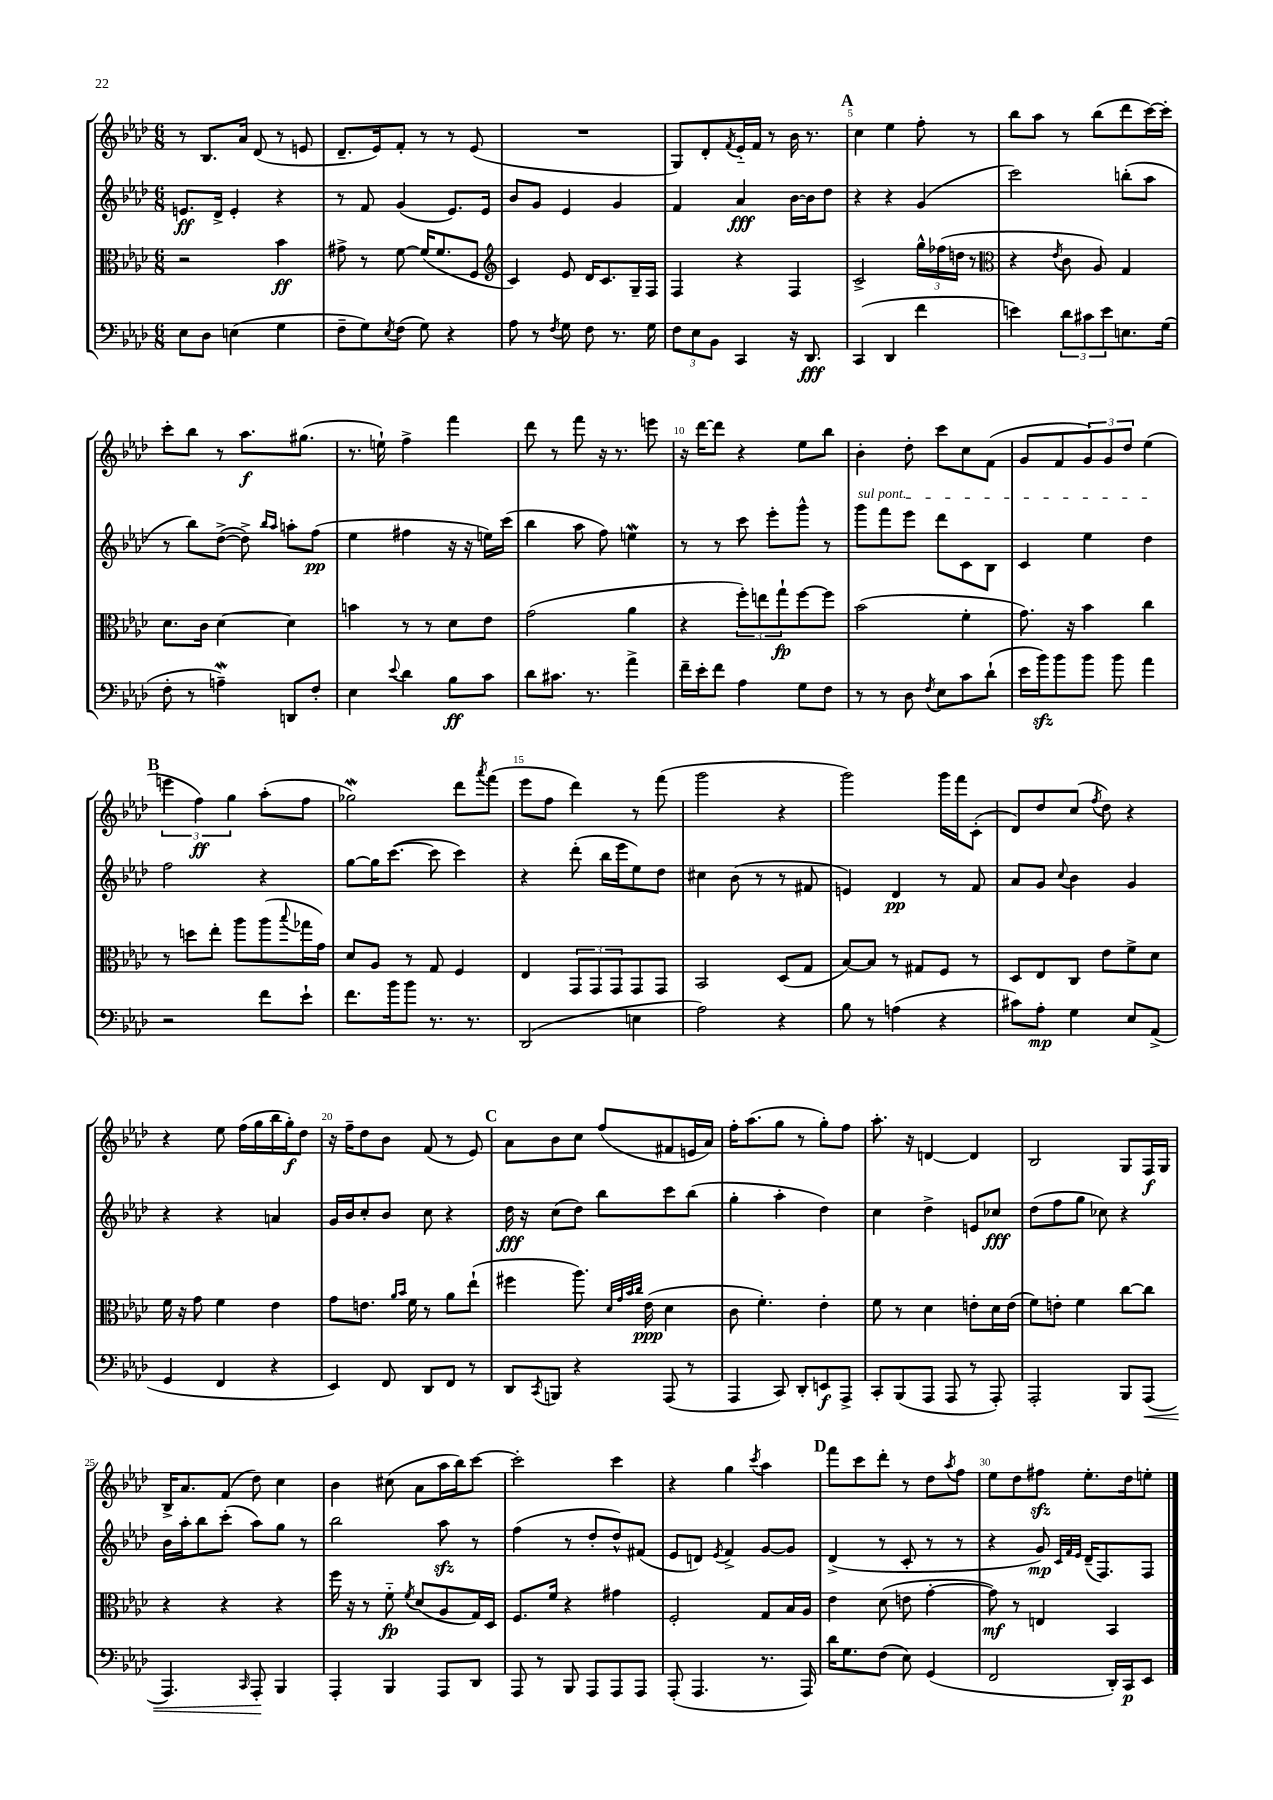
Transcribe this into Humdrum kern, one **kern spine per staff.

**kern	**kern	**kern	**kern
*staff4	*staff3	*staff2	*staff1
*clefF4	*clefC3	*clefG2	*clefG2
*k[b-e-a-d-]	*k[b-e-a-d-]	*k[b-e-a-d-]	*k[b-e-a-d-]
*M6/8	*M6/8	*M6/8	*M6/8
8E-	2r	8.e	8r
8D-	.	.	8.B-
.	.	16d-^	.
(4E	.	4e'	.
.	.	.	16a-
.	.	.	(8d-
4G	4b-	4r	8r
.	.	.	8e
=	=	=	=
8F~	8g#^	8r	8.d-~
8G)	8r	8f	.
.	.	.	16e-)
8qE-	.	.	.
(8F	[8f	(4g	8f'
8G)	(16f]	.	8r
.	8.f	.	.
4r	.	8.e-)	8r
.	8F	.	(8e-
.	.	16e-	.
=	=	=	=
*	*clefG2	*	*
8A-	4c)	8b-	2.r
8r	.	8g	.
8qF	.	.	.
8G	8e-	4e-	.
8F	16d-	.	.
.	8.c	.	.
8.r	.	4g	.
.	16G~	.	.
16G	16F	.	.
=	=	=	=
12F	4F	4f	8G)
12E-	.	.	.
.	.	.	8d-'
12BB-	.	.	.
.	.	.	8qf
4CC	4r	4a-	16e-'~
.	.	.	16f
.	.	.	8r
16r	4F	[16b-	16b-
8.DD-	.	16b-]	8.r
.	.	8dd-	.
=	=	=	=
(4CC	2c^	4r	4cc
4DD-	.	4r	4ee-
4f	24gg^^	(4g	8ff'
.	(24ff-	.	.
.	24dd	.	.
.	8r	.	8r
=	=	=	=
*	*clefC3	*	*
4e)	4r	2ccc)	8bb-
.	.	.	8aa-
.	8qe-	.	.
12d-	8c	.	8r
12c#	.	.	.
.	8A-)	.	(8bb-
12e	.	.	.
8.E	4G	(8bb'	8ddd-
.	.	8aa-	[16ccc)
(16G	.	.	16ccc']
=	=	=	=
8F'	8.d-	8r	8ccc'
8r	.	8bb-)	8bb-
.	16c	.	.
4A~)	[4d-	([8dd-^	8r
.	.	8dd-^])	8.aa-
.	.	16qqbb-	.
.	.	16qqaa-	.
8DD	4d-]	8aa'	.
.	.	.	(8.gg#
8F'	.	(8ff	.
=	=	=	=
4E-	4b	4ee-	8.r
.	.	.	16ee`)
8qqe-	.	.	.
4d-	8r	4ff#	4ff^
.	8r	.	.
8B-	8d-	16r	4fff
.	.	16r	.
8c	8e-	16ee)	.
.	.	(16ccc	.
=	=	=	=
8d-	(2g	4bb-	8ddd-
8.c#	.	.	8r
.	.	8aa-	8fff
8.r	.	.	.
.	.	8ff)	16r
.	.	.	8.r
4a-^	4a-	4ee	.
.	.	.	8eee
=	=	=	=
16f~	4r	8r	16r
16e-'	.	.	[16ddd-
8f	.	8r	8ddd-]
4A-	12ff')	8ccc	4r
.	12ee	.	.
.	.	8eee-'	.
.	12gg`	.	.
8G	[8ff	8ggg^^	8ee-
8F	8ff]	8r	8bb-
=	=	=	=
8r	(2b-	8ggg	4b-'
8r	.	8fff	.
8D-	.	8eee-	8dd-'
8qF	.	.	.
8E-	.	8ddd-	8ccc
8c	4f'	8c	8cc
(8d-`	.	8B-	(8f
=	=	=	=
16e-	8.g)	4c	8g
16b-)	.	.	.
8b-	.	.	8f
.	16r	.	.
8b-	4b-	4ee-	12g)
.	.	.	12g
8b-	.	.	.
.	.	.	12dd-
4a-	4cc	4dd-	(4ee-
=	=	=	=
2r	8r	2ff	6eee
.	8dd	.	.
.	.	.	6ff)
.	8ee-'	.	.
.	.	.	6gg
.	8aa-	.	.
8f	(8aa-	4r	(8aa-'
.	8qqbb-	.	.
8e-`	16gg-	.	8ff
.	16g)	.	.
=	=	=	=
8.f	8d-	[8gg	2gg-)
.	8A-	16gg]	.
16b-	.	([8.ccc	.
8b-	8r	.	.
8.r	8G	8ccc]	.
.	4F	4ccc)	8ddd-
8.r	.	.	.
.	.	.	8qaaa-
.	.	.	(8fff
=	=	=	=
(2DD-	4E-	4r	8eee-
.	.	.	8ff
.	12GG	(8ddd-'	4ddd-)
.	12GG	.	.
.	.	16bb-	.
.	12GG	.	.
.	.	16eee-	.
4E	8GG	8ee-)	8r
.	8GG	8dd-	(8fff
=	=	=	=
2A-)	2BB-	4cc#	2ggg
.	.	(8b-	.
.	.	8r	.
4r	(8D-	8r	4r
.	8G	8f#	.
=	=	=	=
8B-	[8B-)	4e)	2ggg)
8r	8B-]	.	.
(4A	8r	4d-	.
.	8G#	.	.
4r	8F	8r	16ggg
.	.	.	16fff
.	8r	8f	(8c'
=	=	=	=
8c#)	8D-	8a-	8d-)
8A-'	8E-	8g	8dd-
.	.	8qqcc	.
4G	8C	4b-	(8cc
.	.	.	8qff
.	8e-	.	8dd-)
8E-	8f^	4g	4r
(8AA-^	8d-	.	.
=	=	=	=
4GG	16f	4r	4r
.	16r	.	.
.	8g	.	.
4FF	4f	4r	8ee-
.	.	.	(16ff
.	.	.	16gg
4r	4e-	4a	16bb-
.	.	.	16gg')
.	.	.	8dd-
=	=	=	=
4EE-)	8g	16g	16r
.	.	16b-	16ff~
.	8.e	8cc'	8dd-
8FF	.	8b-	8b-
.	16qqa-	.	.
.	16qqb-	.	.
.	16f	.	.
8DD-	8r	8cc	(8f
8FF	8a-	4r	8r
8r	(8ee-`	.	8e-)
=	=	=	=
8DD-	4ff#	16dd-	8a-
.	.	16r	.
8qCC	.	.	.
8BBB	.	(8cc	8b-
4r	8.aa-)	8dd-)	8cc
.	.	8bb-	(8ff
.	32qqd-	.	.
.	32qqg	.	.
.	32qqb-	.	.
.	32qqcc	.	.
.	(16e-	.	.
(8AAA-	4d-	8ccc	8f#
8r	.	(8bb-	16e
.	.	.	16a-)
=	=	=	=
4AAA-	8c	4gg'	16ff'
.	.	.	(8.aa-
.	4.f')	.	.
8CC)	.	4aa-'	8gg
8DD-'	.	.	8r
8EE	4e-'	4dd-)	8gg')
8AAA-^	.	.	8ff
=	=	=	=
8CC'	8f	4cc	8.aa-'
(8BBB-	8r	.	.
.	.	.	16r
8AAA-	4d-	4dd-^	[4d
8AAA-	.	.	.
8r	8e'	8e	4d]
8AAA-')	16d-	8cc-	.
.	(16e	.	.
=	=	=	=
2AAA-'	8f)	(8dd-	2B-
.	8e'	8ff	.
.	4f	8gg	.
.	.	8cc-)	.
8BBB-	[8cc	4r	8G
(8AAA-	8cc]	.	16F
.	.	.	16G
=	=	=	=
4.AAA-)	4r	16b-	16B-^
.	.	16aa-'	8.a-
.	.	8bb-	.
.	4r	(8ccc'	(8f
16qqCC	.	.	.
8AAA-'	.	8aa-)	8dd-)
4BBB-	4r	8gg	4cc
.	.	8r	.
=	=	=	=
4AAA-'	16ff	2bb-	4b-
.	16r	.	.
.	8r	.	.
4BBB-	8f'~	.	(8cc#
.	8qf	.	.
.	(8d-	.	8a-
8AAA-	8A-	8aa-	16aa-
.	.	.	16bb-)
8DD-	16G)	8r	[8ccc
.	16D-	.	.
=	=	=	=
8AAA-	8.F	(4ff	2ccc']
8r	.	.	.
.	16f	.	.
8BBB-	4r	8r	.
8AAA-	.	8dd-'	.
8AAA-	4g#	8dd-^^)	4ccc
8AAA-	.	(8f#	.
=	=	=	=
(8AAA-'	2F'	8e-	4r
4.AAA-	.	8d)	.
.	.	8qe-	.
.	.	4f^	4gg
.	.	.	8qccc
8.r	8G	[8g	4aa-
.	16B-	8g]	.
16AAA-)	16A-	.	.
=	=	=	=
16d-	4e-	(4d-^	8fff
8.G	.	.	.
.	.	.	8ccc
(8F	(8d-	8r	8ddd-'
8E-)	8e	8c'	8r
(4GG	[4g'	8r	8dd-
.	.	.	8qaa-
.	.	8r	8ff
=	=	=	=
2FF	8g])	4r	8ee-
.	8r	.	8dd-
.	4E	8g)	8ff#
.	.	32qqc	.
.	.	32qqf	.
.	.	32qqe-	.
.	.	(16d-~	8.ee-'
.	.	8.F)	.
16DD-')	4BB-	.	.
16CC	.	.	16dd-
8EE-	.	8F	8ee'
==	==	==	==
*-	*-	*-	*-
